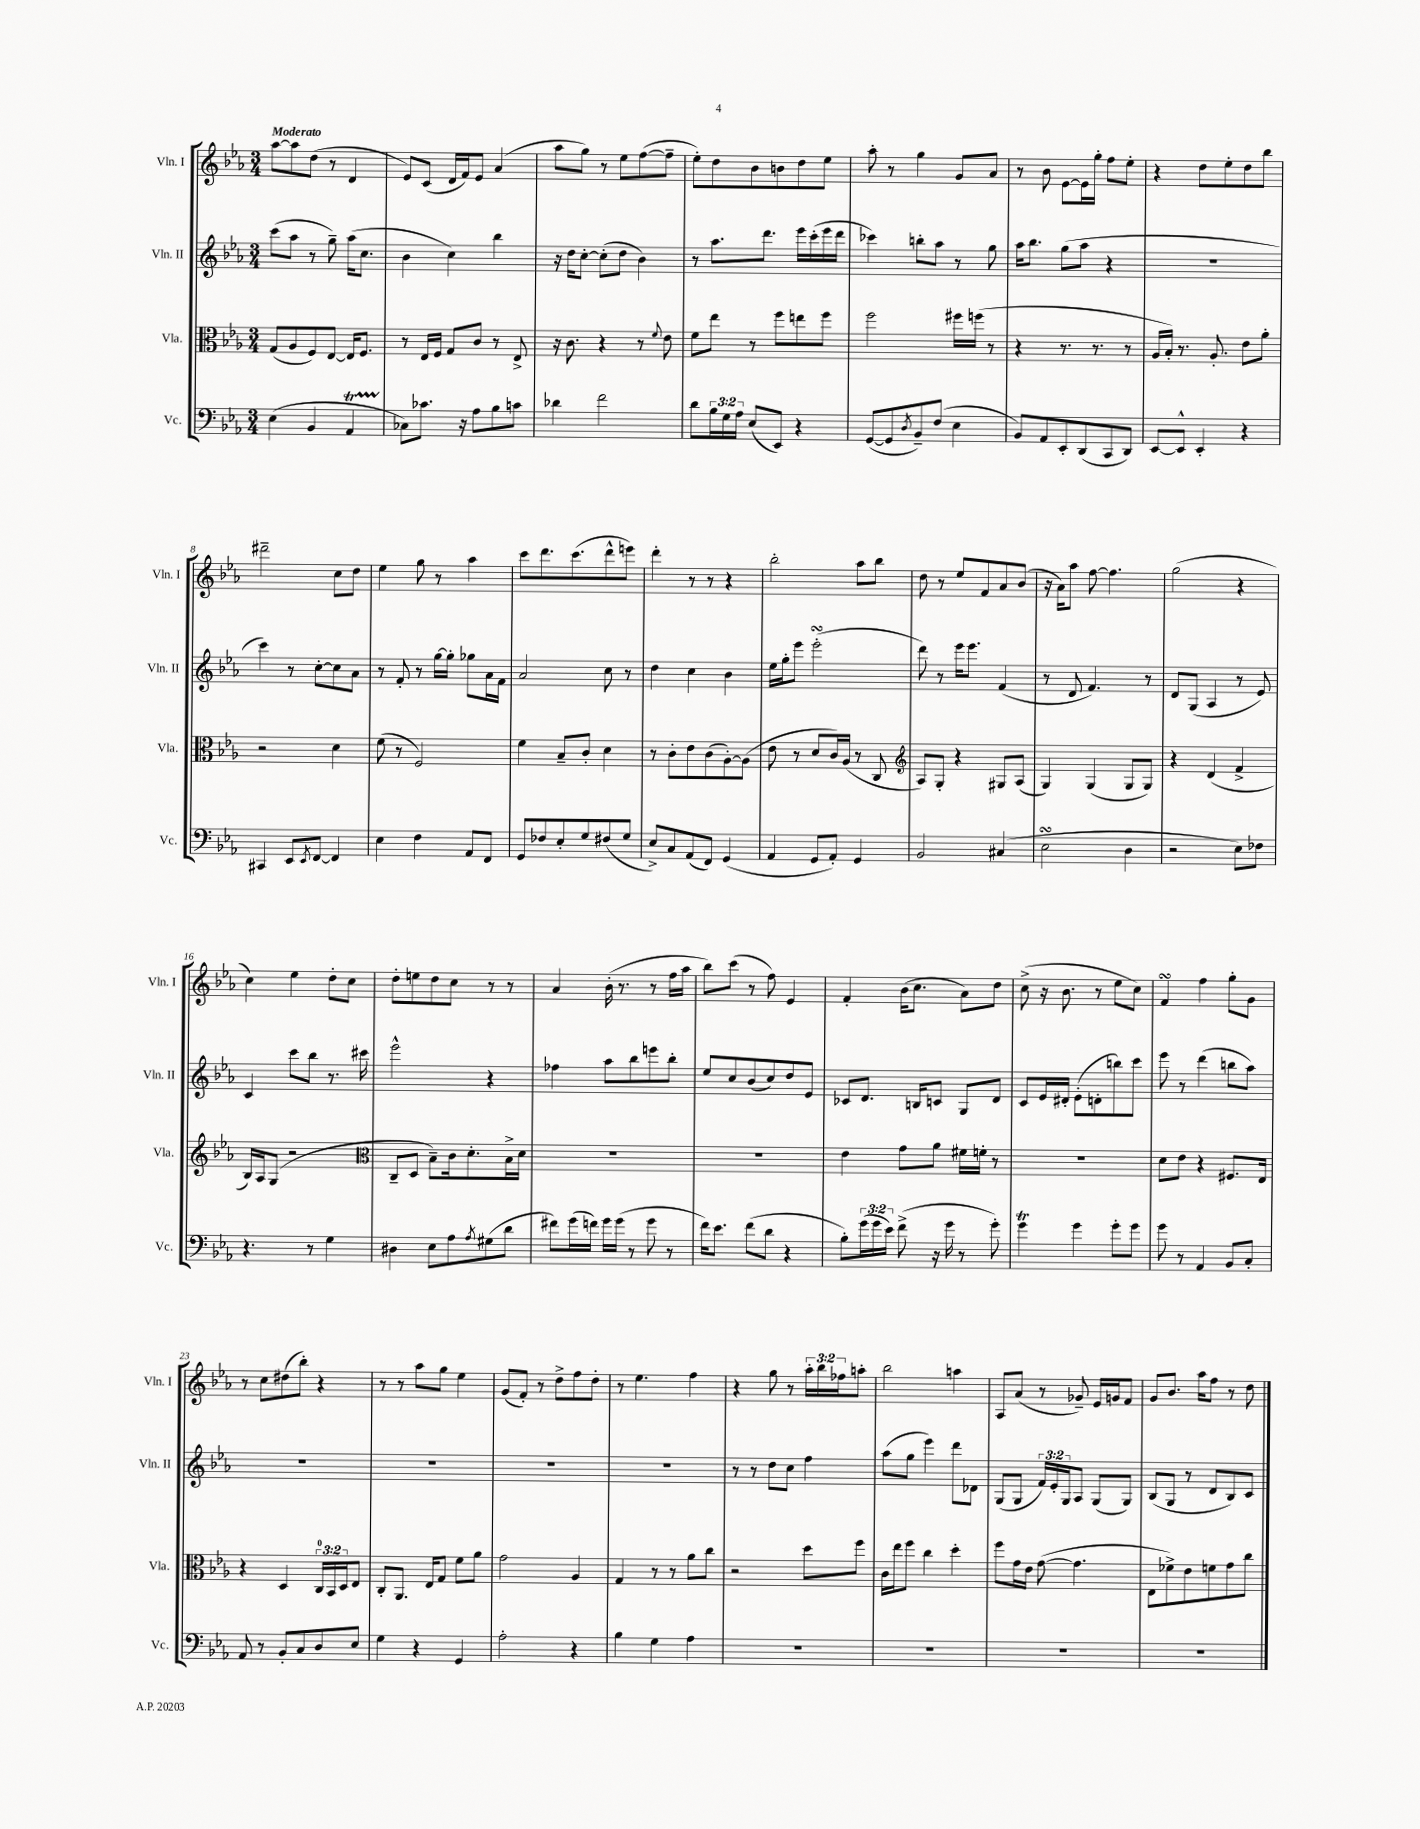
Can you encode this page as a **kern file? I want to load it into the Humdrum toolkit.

**kern	**kern	**kern	**kern
*staff4	*staff3	*staff2	*staff1
*clefF4	*clefC3	*clefG2	*clefG2
*k[b-e-a-]	*k[b-e-a-]	*k[b-e-a-]	*k[b-e-a-]
*M3/4	*M3/4	*M3/4	*M3/4
(4E-	(8G	(8ccc	[8aa-
.	8A-	8aa-	8aa-]
4BB-	8F)	8r	(8dd
.	[8E-	8gg~)	8r
4AA-	16E-]	(16aa-	4d
.	8.F	8.cc	.
=	=	=	=
8C-)	8r	4b-	8e-)
8.c-	16E-	.	(8c
.	16F	.	.
.	8G	4cc)	16d
16r	.	.	16f)
8A-	8c	.	8e-
8B-	8r	4bb-	(4a-
8c	8E-^	.	.
=	=	=	=
4d-	16r	16r	8aa-
.	8.c	16dd	.
.	.	[8cc'	8gg)
2f	4r	(8cc']	8r
.	.	8dd	8ee-
.	8r	4b-)	([8ff
.	8qqf	.	.
.	8e-	.	8ff~]
=	=	=	=
8d	8f	8r	8ee-')
24B-	8ee-	8.aa-	8dd
24G	.	.	.
24A-	.	.	.
(8E-	8r	.	8b-
.	.	8.ddd	.
8EE-)	8ff	.	8b
4r	8ee	16eee-	8dd
.	.	(16ccc'	.
.	8ff	16eee-	8ee-
.	.	16ddd	.
=	=	=	=
([8GG	2ff	4ccc-)	8aa-'
8GG]	.	.	8r
8qD	.	.	.
8BB-~)	.	8bb'	4gg
(8F	.	8aa-	.
4E-	16ff#	8r	8g
.	(16ff	.	.
.	8r	8gg	8a-
=	=	=	=
8BB-)	4r	16aa-	8r
.	.	8.bb-	.
8AA-	.	.	8b-
8EE-'	8.r	(8gg	[8e-
(8DD	.	8aa-	16e-]
.	8.r	.	16gg'
8CC	.	4r	8ff
8DD)	8r	.	8ee-'
=	=	=	=
[8EE-	16A-	2.r	4r
.	16B-')	.	.
8EE-^^]	8.r	.	.
4EE-'	.	.	8dd
.	8.A-'	.	.
.	.	.	8ee-'
4r	8e-	.	8dd
.	8a-'	.	8bb-
=	=	=	=
4CC#	2r	4ccc)	2ddd#~
8EE-	.	8r	.
8qEE-	.	.	.
[8FF	.	[8cc'	.
4FF]	4d	8cc]	8cc
.	.	8a-	8dd
=	=	=	=
4E-	(8f	8r	4ee-
.	8r	8f'	.
4F	2F)	8r	8gg
.	.	[16gg	8r
.	.	16gg']	.
8AA-	.	8gg-	4aa-
8FF	.	16a-	.
.	.	16f	.
=	=	=	=
8GG	4f	2a-	8ccc
8F-	.	.	8.ddd
8E-'	8B-~	.	.
.	.	.	(8.ccc
8G	8c'	.	.
(8F#	4d	8cc	8ddd^^
8G	.	8r	8eee)
=	=	=	=
8E-^)	8r	4dd	4ddd'
8C	8c'	.	.
(8AA-	8e-	4cc	8r
8FF)	(8c	.	8r
(4GG	[8A-')	4b-	4r
.	(8A-]	.	.
=	=	=	=
4AA-	8e-	16ee-	2bb-'
.	.	16gg'	.
.	8r	8eee-	.
8GG	8d	(2eee-'	.
8AA-')	16c)	.	.
.	(16A-	.	.
4GG	8r	.	8aa-
.	8C	.	8bb-
=	=	=	=
*	*clefG2	*	*
2BB-	8A-)	8ddd)	8dd
.	8G'	8r	8r
.	4r	16eee-	8ee-
.	.	8.eee-	.
.	.	.	8f
(4C#	8G#	(4f	8a-
.	(8A-	.	(8b-
=	=	=	=
2E-	4G)	8r	16r
.	.	.	16a-)
.	.	8d	8aa-
.	(4G	4.f)	[8ff
.	.	.	4.ff]
4D	8G	.	.
.	8G)	8r	.
=	=	=	=
2r	4r	8d	(2gg
.	.	(8G	.
.	(4d	4A-	.
8E-)	4f^	8r	4r
8F-	.	8e-)	.
=	=	=	=
4.r	16B-)	4c	4cc)
.	16A-	.	.
.	(8G	.	.
.	2r	8ccc	4ee-
8r	.	8bb-	.
4G	.	8.r	8dd'
.	.	.	8cc
.	.	16ccc#	.
=	=	=	=
*	*clefC3	*	*
4D#	8C~	2eee-^^	8dd'
.	8D	.	8ee
8E-	8B-~)	.	8dd
8A-	16c	.	8cc
.	8.d'	.	.
8qA-	.	.	.
(8G#	.	4r	8r
8d	16B-^	.	8r
.	16d	.	.
=	=	=	=
8f#)	2.r	4ff-	4a-
(16g	.	.	.
16f)	.	.	.
16g	.	8aa-	(16b-'
(16g	.	.	8.r
8r	.	8bb-	.
8g	.	8eee	8r
8r	.	8bb-'	16ff
.	.	.	16aa-
=	=	=	=
16f)	2.r	8ee-	8bb-)
8.e-	.	.	.
.	.	8cc	(8ccc
(8f	.	(8b-	8r
8d	.	8cc)	8ff)
4r	.	8dd	4e-
.	.	8e-	.
=	=	=	=
8B-')	4e-	8c-	4f'
(24g	.	8.d	.
24g	.	.	.
24e-)	.	.	.
(8f^	8g	.	(16b-
.	.	16B	8.cc
16r	8a-	8c	.
16g	.	.	.
8r	16f#	8G	8a-)
.	16f'	.	.
8g')	8r	8d	8dd
=	=	=	=
4g	2.r	8c	(8cc^
.	.	16e-	16r
.	.	16d#'	8.b-
4g	.	(8e-'	.
.	.	8d'	8r
8g'	.	8bb)	8ee-
8g	.	8ccc	8cc)
=	=	=	=
8g	8d	8eee-	4f
8r	8e-	8r	.
4AA-	4r	(4ddd	4ff
8BB-	8.F#	8bb	8gg'
8C'	.	8aa-)	8g
.	16E-	.	.
=	=	=	=
8AA-	4r	2.r	8r
8r	.	.	8cc
8BB-'	4D	.	(8dd#
8C	.	.	8bb-')
8D	24C	.	4r
.	24BB-	.	.
.	24D	.	.
8E-	8E-	.	.
=	=	=	=
4G	8C'	2.r	8r
.	8.AA-	.	8r
4r	.	.	8aa-
.	16E-	.	.
.	8G	.	8gg
4GG	8f	.	4ee-
.	8a-	.	.
=	=	=	=
2A-'	2g	2.r	(8g
.	.	.	8f')
.	.	.	8r
.	.	.	8dd^
4r	4A-	.	8ff
.	.	.	8dd'
=	=	=	=
4B-	4G	2.r	8r
.	.	.	4.ee-
4G	8r	.	.
.	8r	.	.
4A-	8a-	.	4ff
.	8cc	.	.
=	=	=	=
2.r	2r	8r	4r
.	.	8r	.
.	.	8dd	8gg
.	.	8cc	8r
.	8dd	4ff	24aa-'
.	.	.	24bb-
.	.	.	24ff-
.	8ff	.	8aa'
=	=	=	=
2.r	16c	(8aa-	2bb-
.	16ee-	.	.
.	8ff	8gg	.
.	4cc	4eee-)	.
.	4dd'	8ddd	4aa
.	.	8d-	.
=	=	=	=
2.r	8ff	(8G	8A-
.	16g	8G	(8a-
.	16e-	.	.
.	([8g	24f)	8r
.	.	24e-'	.
.	.	24G	.
.	4.g]	8A-	8g-~)
.	.	(8G	16e-
.	.	.	16g
.	.	8G)	8f
=	=	=	=
2.r	8E-	(8B-	8g
.	8f-^)	8G	8.b-
.	8e-	8r	.
.	.	.	16aa-
.	8f	8d	8ff
.	8g	8B-)	8r
.	8cc	8c	8dd
==	==	==	==
*-	*-	*-	*-
